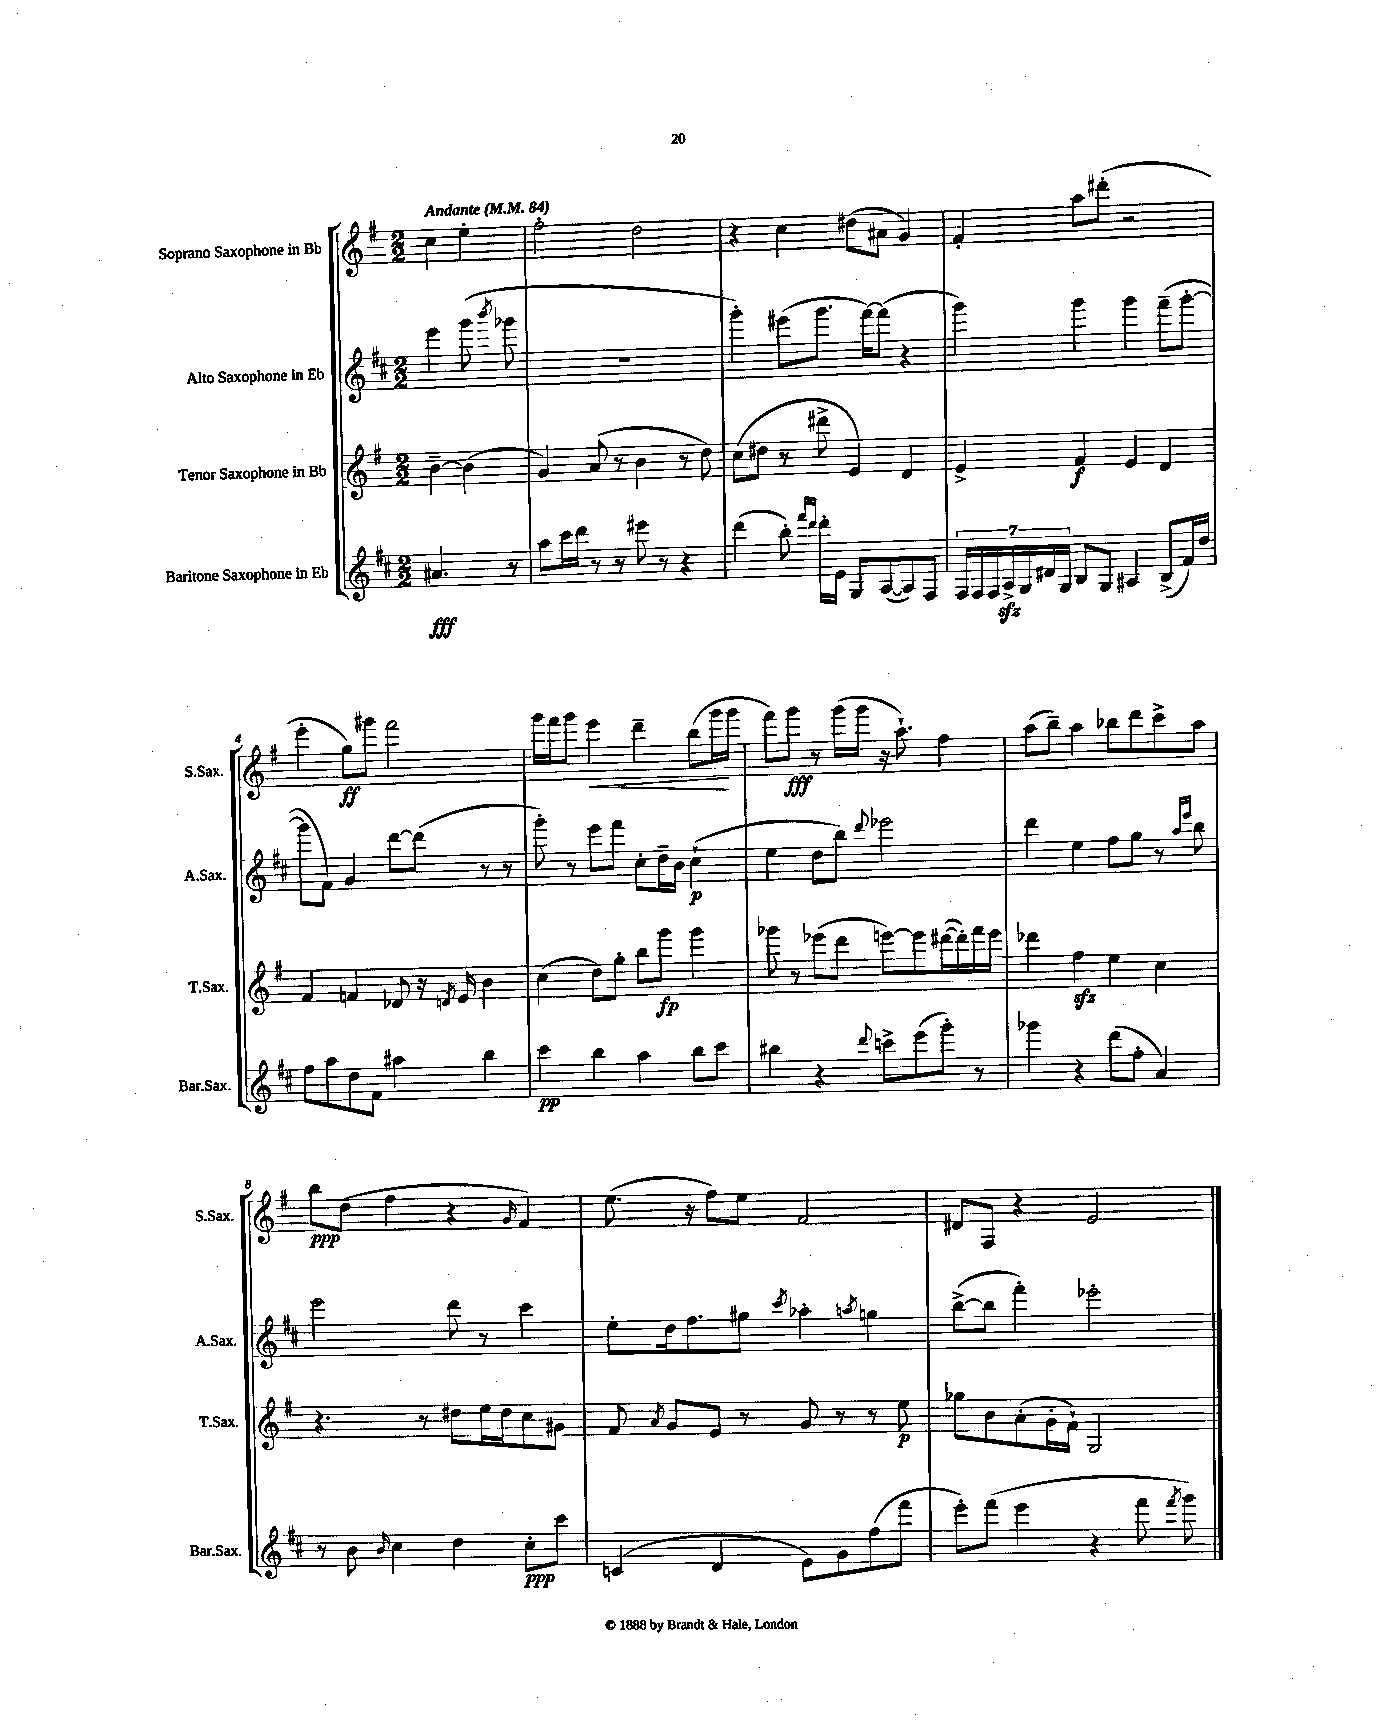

**kern	**dynam	**kern	**dynam	**kern	**dynam	**kern	**dynam
*part4	*part4	*part3	*part3	*part2	*part2	*part1	*part1
*staff4	*staff4	*staff3	*staff3	*staff2	*staff2	*staff1	*staff1
*I"Baritone Saxophone in Eb	*	*I"Tenor Saxophone in Bb	*	*I"Alto Saxophone in Eb	*	*I"Soprano Saxophone in Bb	*
*I'Bar.Sax.	*	*I'T.Sax.	*	*I'A.Sax.	*	*I'S.Sax.	*
*clefG2	*	*clefG2	*	*clefG2	*	*clefG2	*
*k[f#c#]	*	*k[f#]	*	*k[f#c#]	*	*k[f#]	*
*M2/2	*	*M2/2	*	*M2/2	*	*M2/2	*
*MM84	*	*MM84	*	*MM84	*	*MM84	*
=	=	=	=	=	=	=	=
!	!	!	!	!	!	!LO:TX:a:B:t=Andante	!
4.a#X/	fff	[4b~\	.	4eee\	.	4cc\	.
.	.	(4b\]	.	(8ggg\	.	4ee'\	.
.	.	.	.	8qbbb/	.	.	.
8r	.	.	.	8ggg-X\	.	.	.
=1	=1	=1	=1	=1	=1	=1	=1
8aa\L	.	4g/)	.	1r	.	2ff#'\	.
16ccc#\L	.	.	.	.	.	.	.
16ddd\JJ	.	.	.	.	.	.	.
8r	.	(8a/	.	.	.	.	.
8r	.	8r	.	.	.	.	.
8eee#X\	.	4b\	.	.	.	2dd\	.
8r	.	.	.	.	.	.	.
4r	.	8r	.	.	.	.	.
.	.	8dd\)	.	.	.	.	.
=2	=2	=2	=2	=2	=2	=2	=2
(4ddd\	.	(8cc\L	.	4ggg'\)	.	4r	.
.	.	8dd#X\J	.	.	.	.	.
8bb'\)	.	8r	.	(8eee#X\L	.	4cc\	.
16qqfff#/LL	.	.	.	.	.	.	.
16qqddd/JJ	.	.	.	.	.	.	.
16ddd'\LL	.	8ddd#X^\	.	8.ggg\J	.	.	.
16e\JJ	.	.	.	.	.	.	.
8G/L	.	4e/)	.	.	.	(8dd#X\L	.
.	.	.	.	[16fff#\KL)	.	.	.
([8A/	.	.	.	(8fff#\J]	.	8a#X\J	.
8A/])	.	4d/	.	4r	.	4g/)	.
8F#/J	.	.	.	.	.	.	.
=3	=3	=3	=3	=3	=3	=3	=3
28F#/LL	.	4e^/	.	4ggg\)	.	4f#'/	.
28F#/	.	.	.	.	.	.	.
28F#/	.	.	.	.	.	.	.
28Azz^/	.	.	.	.	.	.	.
28G/	.	.	.	.	.	.	.
28d#X/	.	.	.	.	.	.	.
28G/JJ	.	.	.	.	.	.	.
8B/L	.	4f#/	f	4ggg\	.	8aa\L	.
8G/J	.	.	.	.	.	(8ddd#X'\J	.
4A#X/	.	4e/	.	4ggg\	.	2r	.
(8B^/L	.	4d/	.	(8fff#~\L	.	.	.
16f#/L)	.	.	.	[8ggg'\J	.	.	.
16dd/JJ	.	.	.	.	.	.	.
!!LO:LB:g=z
=4	=4	=4	=4	=4	=4	=4	=4
8ff#\L	.	4f#/	.	8ggg\L]	.	4eee'\	.
8aa\	.	.	.	8f#\J)	.	.	.
8dd\	.	4fn/	.	4g/	.	8gg\L)	ff
8f#\J	.	.	.	.	.	8ggg#X\J	.
4aa#X\	.	8d-X/	.	[8ddd\L	.	2fff#\	.
.	.	16r	.	(8ddd\J]	.	.	.
.	.	8qdn/	.	.	.	.	.
.	.	16e/	.	.	.	.	.
4bb\	.	4b\	.	8r	.	.	.
.	.	.	.	8r	.	.	.
=5	=5	=5	=5	=5	=5	=5	=5
4ccc#\	pp	(4cc\	.	8ggg'\)	.	16ggg\LL	.
.	.	.	.	.	.	16fff#\J	.
.	.	.	.	8r	.	8ggg\J	.
!	!	!	!	!	!	!	!LO:HP:b
4bb\	.	8dd\L)	.	8eee\L	.	4eee\	<
.	.	8gg'\J	.	8fff#\J	.	.	.
4aa\	.	8bb\L	.	8cc#'\L	.	4ddd~\	.
.	.	8ggg\J	fp	16dd~\L	.	.	.
.	.	.	.	16b\JJ	.	.	.
8bb\L	.	4ggg\	.	(4cc#`\	p	(8bb\L	.
8ccc#\J	.	.	.	.	.	16ggg\L	.
.	.	.	.	.	.	16ggg\JJ	[
=6	=6	=6	=6	=6	=6	=6	=6
4bb#X\	.	8ggg-X\	.	4ee\	.	8fff#\L)	.
.	.	8r	.	.	.	8ggg\J	fff
4r	.	(8eee-X\L	.	8dd\L	.	8r	.
.	.	8ddd\J	.	8bb\J)	.	(16ggg\LL	.
.	.	.	.	.	.	16ggg\JJ	.
8qqddd/	.	.	.	8qqddd/	.	.	.
8cccn^\L	.	[8eeen\L)	.	2eee-X\	.	16r	.
.	.	.	.	.	.	8.aa`\)	.
(8eee\	.	8eee\]	.	.	.	.	.
8ggg'\J)	.	([16ddd#X\L	.	.	.	4ff#\	.
.	.	16ddd#'\])	.	.	.	.	.
8r	.	16fff#\	.	.	.	.	.
.	.	16eee\JJ	.	.	.	.	.
=7	=7	=7	=7	=7	=7	=7	=7
4ggg-X\	.	4ddd-X\	.	4ddd\	.	(8aa\L	.
.	.	.	.	.	.	8bb~\J)	.
4r	.	4ff#zz\	.	4ee\	.	4aa\	.
(8ddd\L	.	4ee\	.	8ff#\L	.	8bb-X\L	.
8ff#'\J	.	.	.	8gg\J	.	8ddd\	.
4a/)	.	4cc\	.	8r	.	8ccc^\	.
.	.	.	.	16qqaa/LL	.	.	.
.	.	.	.	16qqeee/JJ	.	.	.
.	.	.	.	8bb\	.	8aa\J	.
!!LO:LB:g=z
=8	=8	=8	=8	=8	=8	=8	=8
8r	.	4.r	.	2eee\	.	8bb\L	ppp
8b\	.	.	.	.	.	(8dd\J	.
16qqb/	.	.	.	.	.	.	.
4cc#\	.	.	.	.	.	4ff#\	.
.	.	8r	.	.	.	.	.
4dd\	.	8dd#X\L	.	8ddd\	.	4r	.
.	.	16ee\L	.	8r	.	.	.
.	.	16dd#\J	.	.	.	.	.
.	.	.	.	.	.	16qqg/	.
8cc#'\L	ppp	8cc\	.	4ccc#\	.	4f#/)	.
8ccc#\J	.	8g#X\J	.	.	.	.	.
=9	=9	=9	=9	=9	=9	=9	=9
(4cn/	.	8f#/	.	8ee'\L	.	(8.ee\	.
.	.	8qa/	.	.	.	.	.
.	.	8g/L	.	16dd\k	.	.	.
.	.	.	.	8.ff#\	.	16r	.
4d/	.	8e/J	.	.	.	8ff#\L)	.
.	.	8r	.	8gg#X\J	.	8ee\J	.
.	.	.	.	8qccc#/	.	.	.
8e\L)	.	8g/	.	4aa-X'\	.	2f#/	.
8g\	.	8r	.	.	.	.	.
.	.	.	.	8qaan/	.	.	.
(8ff#\	.	8r	.	4ggn\	.	.	.
8fff#\J	.	8ee\	p	.	.	.	.
=10	=10	=10	=10	=10	=10	=10	=10
8eee'\L)	.	8gg-X\L	.	([8bb^\L	.	8d#X/L	.
(8fff#\J	.	8b\	.	8bb\J]	.	8F#/J	.
4eee\	.	(8a'\	.	4fff#'\)	.	4r	.
.	.	16g'\L	.	.	.	.	.
.	.	16f#`\JJ)	.	.	.	.	.
4r	.	2G/	.	2eee-X'\	.	2e/	.
8fff#\	.	.	.	.	.	.	.
8qfff#/	.	.	.	.	.	.	.
8ggg\)	.	.	.	.	.	.	.
==	==	==	==	==	==	==	==
*-	*-	*-	*-	*-	*-	*-	*-
